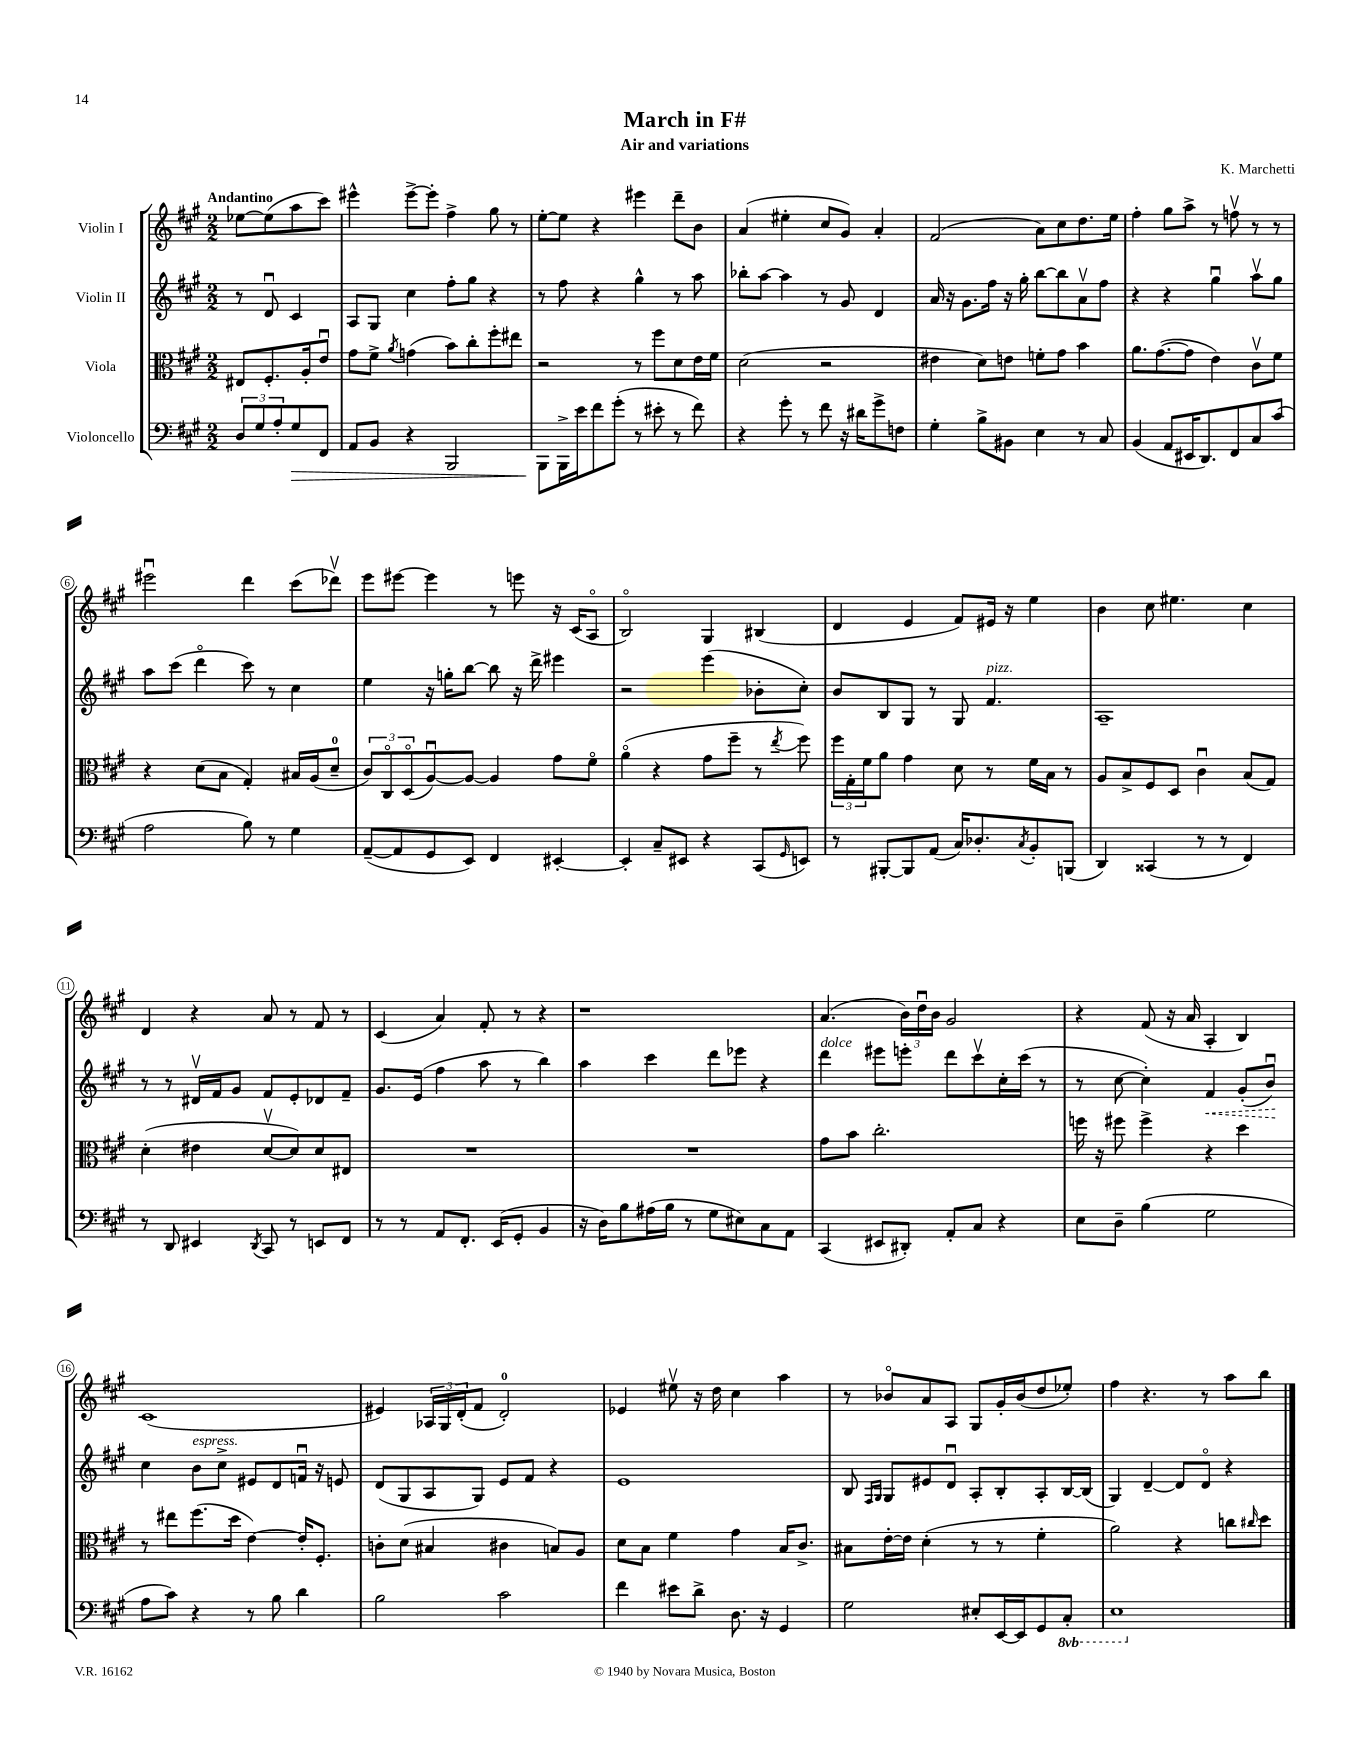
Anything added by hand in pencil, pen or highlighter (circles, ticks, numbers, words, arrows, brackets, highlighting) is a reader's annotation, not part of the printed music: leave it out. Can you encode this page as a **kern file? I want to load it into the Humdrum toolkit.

**kern	**dynam	**kern	**kern	**dynam	**kern
*part4	*part4	*part3	*part2	*part2	*part1
*staff4	*staff4	*staff3	*staff2	*staff2	*staff1
*I"Violoncello	*	*I"Viola	*I"Violin II	*	*I"Violin I
*clefF4	*	*clefC3	*clefG2	*	*clefG2
*k[f#c#g#]	*	*k[f#c#g#]	*k[f#c#g#]	*	*k[f#c#g#]
*M2/2	*	*M2/2	*M2/2	*	*M2/2
=	=	=	=	=	=
!	!	!	!	!	!LO:TX:a:B:t=Andantino
12D/L	.	8E#X/L	8r	.	[8ee-X\L
12G#/	.	.	.	.	.
.	.	8.F#'/	8du/	.	(8ee-\]
12A'/	.	.	.	.	.
!	!LO:HP:b	!	!	!	!
8G#/	>	.	4c#/	.	8aa\
.	.	16A'/k	.	.	.
8FF#/J	.	8eu/J	.	.	8ccc#\J)
=1	=1	=1	=1	=1	=1
8AA/L	.	8g#\L	8A/L	.	4eee#X^^\
8BB/J	.	8f#^\J	8G#/J	.	.
.	.	8qa/	.	.	.
4r	.	(4gn\	4cc#\	.	[8eee#^\L
.	.	.	.	.	8eee#'\J]
2BBB/	.	8b\L)	8ff#'\L	.	4ff#^\
.	.	8cc#'\	8gg#\J	.	.
.	.	8ff#'\	4r	.	8gg#\
.	.	8ee#X\J	.	.	8r
=2	=2	=2	=2	=2	=2
8BBB\L	.	2r	8r	.	[8ee'\L
16BBB^\L	]	.	8ff#\	.	8ee\J]
16e\J	.	.	.	.	.
8f#\	.	.	4r	.	4r
(8g#'\J	.	.	.	.	.
8r	.	8r	4gg#^^\	.	4eee#X\
8e#X'\	.	8ff#\L	.	.	.
8r	.	8d\	8r	.	8ddd~\L
8f#\)	.	16e\L	8aa\	.	8b\J
.	.	16f#\JJ	.	.	.
=3	=3	=3	=3	=3	=3
4r	.	(2d\	8bb-X'\L	.	(4a/
.	.	.	[8aa\J	.	.
8g#'\	.	.	4aa\]	.	4ee#X'\
8r	.	.	.	.	.
8f#\	.	2r	8r	.	8cc#/L
16r	.	.	8g#/	.	8g#/J)
16d#X\KL	.	.	.	.	.
8g#^\	.	.	4d/	.	4a'/
8Fn\J	.	.	.	.	.
=4	=4	=4	=4	=4	=4
4G#'\	.	4e#X\	16a/	.	(2f#/
.	.	.	16r	.	.
.	.	.	8.g#\L	.	.
8B^\L	.	8d\L)	.	.	.
.	.	.	16ff#\Jk	.	.
8BB#X\J	.	8en\J	16r	.	.
.	.	.	16gg#'\	.	.
4E\	.	8fn'\L	[8bb\L	.	8a\L)
.	.	8g#\J	8bb\]	.	8cc#\
8r	.	4b\	8av\	.	8.dd\
8C#/	.	.	8ff#\J	.	.
.	.	.	.	.	16ee\Jk
=5	=5	=5	=5	=5	=5
(4BB/	.	8.a\L	4r	.	4ff#'\
.	.	([8.g#\	.	.	.
8AA/L	.	.	4r	.	8gg#\L
16EE#X/K	.	8g#\J]	.	.	8aa^\J
8.DD/)	.	.	.	.	.
.	.	4e\)	4gg#u\	.	8r
8FF#/	.	.	.	.	8ffnv\
8C#/	.	8c#v\L	8aav\L	.	8r
(8c#/J	.	8f#\J	8gg#\J	.	8r
!!LO:LB:g=z
=6	=6	=6	=6	=6	=6
2A\	.	4r	8aa\L	.	2eee#Xu\
.	.	.	(8ccc#\J	.	.
.	.	(8d\L	4ddd\	.	.
.	.	8B\J	.	.	.
8B\)	.	4G#'/)	8ccc#\)	.	4ddd\
8r	.	.	8r	.	.
4G#\	.	16B#X/LL	4cc#\	.	(8ccc#\L
.	.	(16A/J	.	.	.
.	.	8d~/J	.	.	8ddd-Xv\J)
=7	=7	=7	=7	=7	=7
([8AA~/L	.	12c#/L)	4ee\	.	8eee\L
.	.	12C#/	.	.	.
8AA/]	.	.	.	.	[8eee#X\J
.	.	(12D/	.	.	.
8GG#/	.	[8Au/)	16r	.	4eee#\]
.	.	.	16ggn'\KL	.	.
8EE/J)	.	8A/J_	[8bb\J	.	.
4FF#/	.	4A/]	8bb\]	.	8r
.	.	.	16r	.	8eeen\
.	.	.	16ddd^\	.	.
[4EE#X'/	.	8g#\L	4eee#X\	.	16r
.	.	.	.	.	(16c#/KL
.	.	8f#\J	.	.	8A/J
=8	=8	=8	=8	=8	=8
4EE#'/]	.	(4a\	2r	.	2B/)
8C#~/L	.	4r	.	.	.
8EE#X/J	.	.	.	.	.
4r	.	8g#\L	(4eee\	.	4G#/
.	.	8ff#~\J	.	.	.
(8CC#/L	.	8r	8b-X'\L	.	(4B#X/
16qqGG#/	.	8qee/	.	.	.
8EEn/J)	.	8ff#\)	8cc#'\J)	.	.
=9	=9	=9	=9	=9	=9
8r	.	24ff#\LL	8b/L	.	4d/
.	.	24G#'\	.	.	.
.	.	24f#\J	.	.	.
[8BBB#X'/L	.	8a\J	8B/	.	.
8BBB#/]	.	4g#\	8G#/J	.	4e/
(8AA/J	.	.	8r	.	.
16C#/KL)	.	8d\	8G#/	.	8f#/L)
8.D-X'/	.	.	.	.	.
!	!	!	!LO:TX:a:i:t=pizz.	!	!
.	.	8r	4.f#/	.	16e#X/Jk
.	.	.	.	.	16r
8qC#/	.	.	.	.	.
8BB'/	.	16f#\LL	.	.	4ee\
.	.	16B\JJ	.	.	.
(8BBBn/J	.	8r	.	.	.
=10	=10	=10	=10	=10	=10
4DD/)	.	8A/L	1A~	.	4b\
.	.	8B^/	.	.	.
(4CC##X/	.	8F#/	.	.	8cc#\
.	.	8D/J	.	.	4.ee#X\
8r	.	4c#u\	.	.	.
8r	.	.	.	.	.
4FF#/)	.	(8B/L	.	.	4cc#\
.	.	8G#/J)	.	.	.
!!LO:LB:g=z
=11	=11	=11	=11	=11	=11
8r	.	(4d'\	8r	.	4d/
8DD/	.	.	8r	.	.
4EE#X/	.	4e#X\	16d#Xv/LL	.	4r
.	.	.	16f#/J	.	.
.	.	.	8g#/J	.	.
8qDD/	.	.	.	.	.
8CC#/	.	[8dv/L	8f#/L	.	8a/
8r	.	8d/])	8e'/	.	8r
8EEn/L	.	8d/	8d-X/	.	8f#/
8FF#/J	.	8E#X/J	8f#~/J	.	8r
=12	=12	=12	=12	=12	=12
8r	.	1r	8.g#/L	.	(4c#/
8r	.	.	.	.	.
.	.	.	(16e/Jk	.	.
8AA/L	.	.	4ff#\	.	4a/)
8.FF#'/J	.	.	.	.	.
.	.	.	8aa\	.	8f#'/
(16EE/KL	.	.	.	.	.
8GG#'/J	.	.	8r	.	8r
4BB/	.	.	4bb\)	.	4r
=13	=13	=13	=13	=13	=13
16r	.	1r	4aa\	.	1r
16D\KL)	.	.	.	.	.
8B\	.	.	.	.	.
(16A#X\L	.	.	4ccc#\	.	.
16B\JJ	.	.	.	.	.
8r	.	.	.	.	.
8G#\L	.	.	8ddd\L	.	.
8E#X\)	.	.	8eee-X\J	.	.
8C#\	.	.	4r	.	.
8AA\J	.	.	.	.	.
=14	=14	=14	=14	=14	=14
!	!	!	!LO:TX:a:i:t=dolce	!	!
(4CC#/	.	8g#\L	4ddd\	.	(4.a/
.	.	8b\J	.	.	.
8EE#X/L	.	2.cc#'\	8eee#X\L	.	.
8DD#X'/J)	.	.	8eeen'\J	.	24b\LL)
.	.	.	.	.	24ddu\
.	.	.	.	.	24b\JJ
8AA'/L	.	.	8ddd\L	.	2g#/
8C#/J	.	.	8ccc#v\	.	.
4r	.	.	16cc#'\L	.	.
.	.	.	(16ccc#\JJ	.	.
.	.	.	8r	.	.
=15	=15	=15	=15	=15	=15
8E\L	.	16ffn\	8r	.	4r
.	.	16r	.	.	.
8D~\J	.	8ff#X\	[8cc#\	.	.
(4B\	.	4ff#^\	4cc#'\])	.	(8f#/
.	.	.	.	.	16r
.	.	.	.	.	16a/
!	!	!	!	!LO:HP:b	!
2G#\	.	4r	4f#/	<	4A'/
.	.	4dd\	(8g#'/L	.	4B/)
.	.	.	8bu/J)	.	.
.	.	.	.	[	.
!!LO:LB:g=z
=16	=16	=16	=16	=16	=16
8A\L	.	8r	4cc#\	.	(1c#
8c#\J)	.	8ee#X\L	.	.	.
!	!	!	!LO:TX:a:i:t=espress.	!	!
4r	.	(8.ff#\	8b\L	.	.
.	.	.	8cc#^\J	.	.
.	.	16dd\Jk	.	.	.
8r	.	[4e\)	8e#X/L	.	.
8B\	.	.	8d/	.	.
4d\	.	16e'/KL]	16fnu/Jk	.	.
.	.	8.F#'/J	16r	.	.
.	.	.	8en/	.	.
=17	=17	=17	=17	=17	=17
2B\	.	8cn'\L	(8d/L	.	4e#X/)
.	.	(8d\J	8G#/	.	.
.	.	4B#X/	8A/	.	24A-X/LL
.	.	.	.	.	24G#/
.	.	.	.	.	(24d'/J
.	.	.	8G#/J)	.	8f#/J
2c#\	.	4c#X\	8e/L	.	2d'/)
.	.	.	8f#/J	.	.
.	.	8Bn/L)	4r	.	.
.	.	8A/J	.	.	.
=18	=18	=18	=18	=18	=18
4f#\	.	8d\L	1e	.	4e-X/
.	.	8B\J	.	.	.
8e#X\L	.	4f#\	.	.	8ee#Xv\
8d^\J	.	.	.	.	16r
.	.	.	.	.	16dd\
8.D\	.	4g#\	.	.	4cc#\
16r	.	.	.	.	.
4GG#/	.	16B/KL	.	.	4aa\
.	.	8.c#^/J	.	.	.
=19	=19	=19	=19	=19	=19
2G#\	.	8B#X\L	8B/	.	8r
.	.	.	16qqF#/LL	.	.
.	.	.	16qqG#/JJ	.	.
.	.	[16e'\L	8G#/L	.	8b-X/L
.	.	16e\JJ]	.	.	.
.	.	(4d'\	8e#X/	.	8a/
.	.	.	8du/J	.	8A/J
8E#X'/L	.	8r	8A'/L	.	8G#/L
[16EE/L	.	8r	8B'/	.	16g#'/L
16EE/J]	.	.	.	.	(16b-/J
8GG#/	.	4f#'\	8A'/	.	8dd/
*8ba	*	*	*	*	*
8CC#'/J	.	.	[16B/L	.	8ee-X'/J)
.	.	.	(16B/JJ]	.	.
=20	=20	=20	=20	=20	=20
1EE	.	2a\)	4G#/)	.	4ff#\
.	.	.	[4d~/	.	4.r
.	.	4r	8d/L]	.	.
.	.	.	8d/J	.	8r
.	.	8ccn\L	4r	.	8aa\L
.	.	16qqcc#X/	.	.	.
.	.	8dd\J	.	.	8bb\J
*X8ba	*	*	*	*	*
==	==	==	==	==	==
*-	*-	*-	*-	*-	*-
